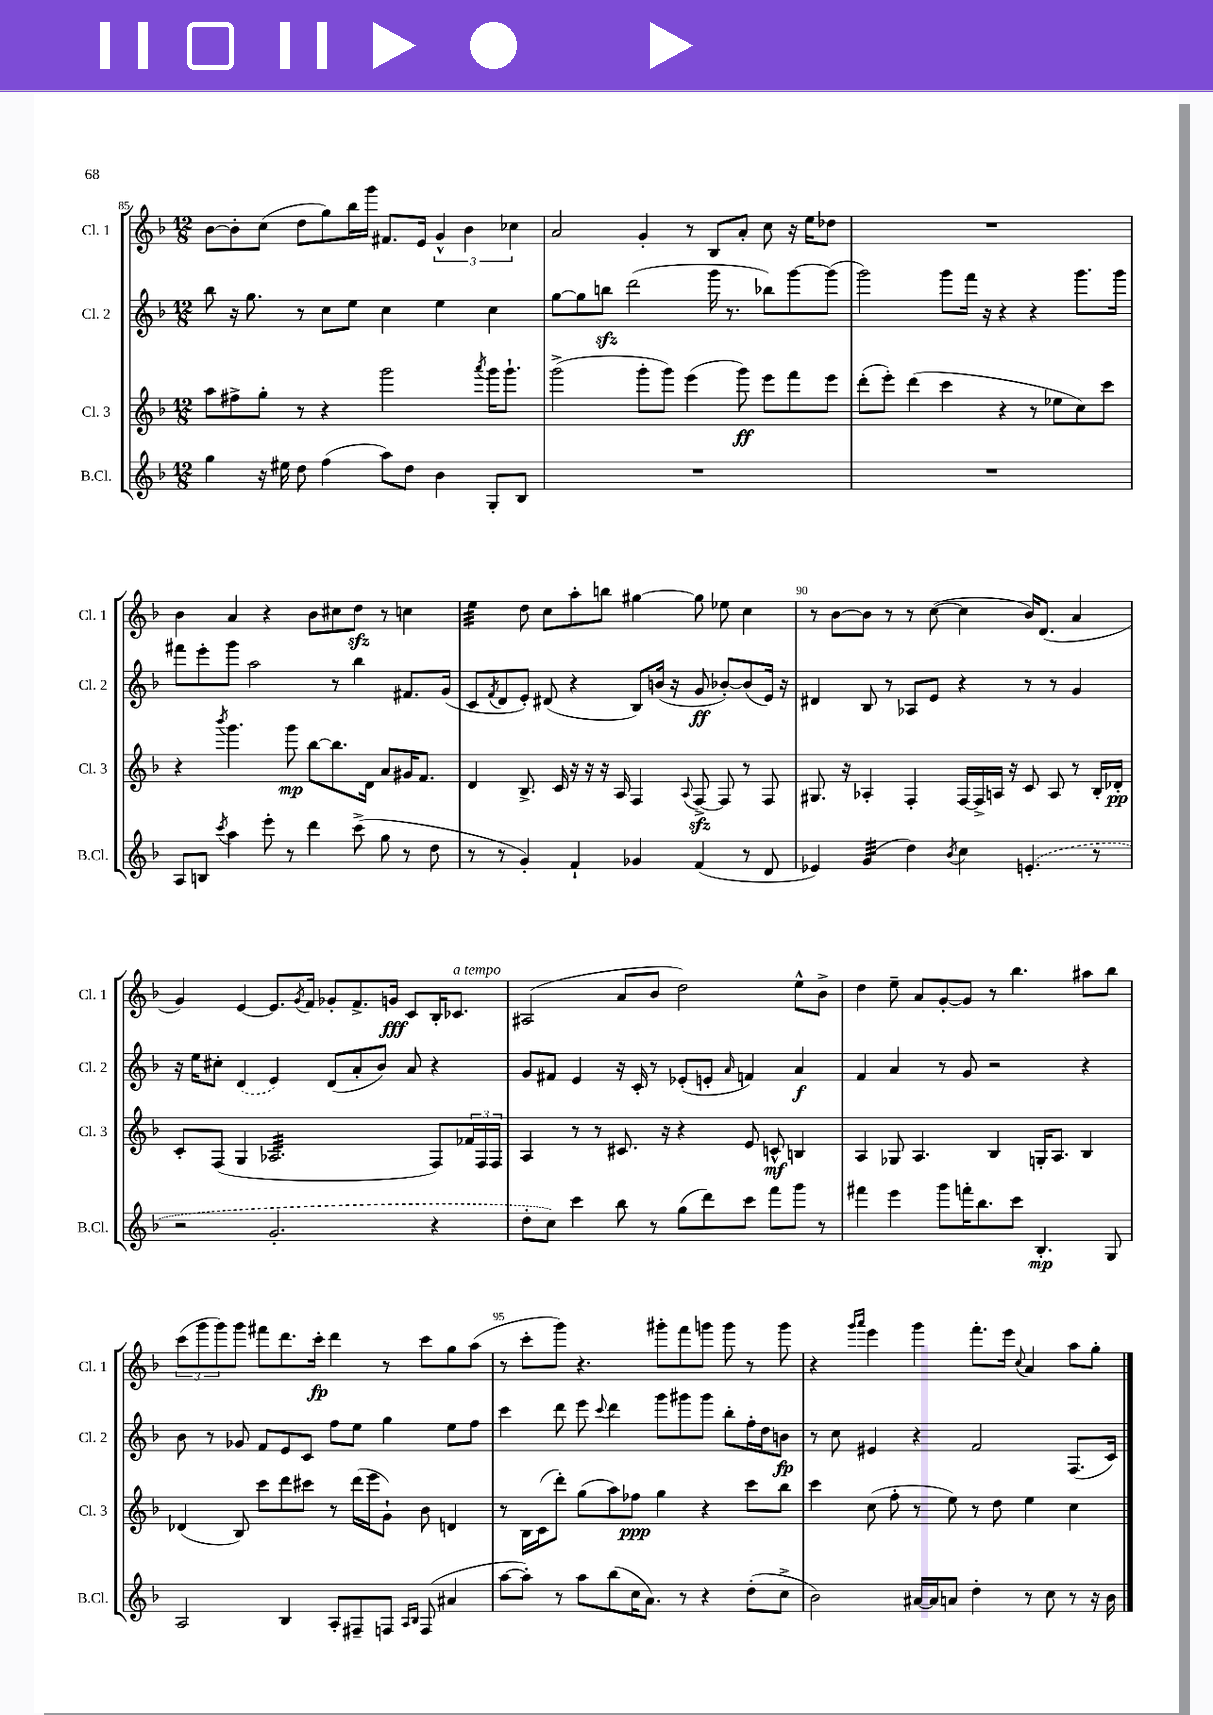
<<
\new StaffGroup <<
\new Staff = "s0" \with { instrumentName = "Cl. 1" shortInstrumentName = "Cl. 1" } {
    \clef treble \key f \major \numericTimeSignature \time 12/8
    bes'8~ bes'8-. c''8( d''8 g''8) bes''16 g'''16 fis'8. e'16 \tuplet 3/2 { g'4-^ bes'4 ces''4 } |
    a'2 g'4-. r8 bes8 a'8-. c''8 r16 e''16 des''8 |
    R1. |
    bes'4 a'4 r4 bes'8 cis''8 d''8\sfz r8 c''4 |
    e''4:32 d''8 c''8 a''8-. b''8 gis''4~ gis''8 ees''8 c''4 |
    r8 bes'8~ bes'8 r8 r8 c''8~( c''4 bes'16) d'8.( a'4 |
    g'4) e'4~ e'8. \acciaccatura { g'8 } f'16 ges'8-. f'8.-> g'16\fff c'8 bes16-. ces'8.^\markup { \italic "a tempo" } |
    ais2( a'8 bes'8 d''2) e''8-^ bes'8-> |
    d''4 e''8-- a'8 g'8~-. g'8 r8 bes''4. ais''8 bes''8 |
    \tuplet 3/2 { c'''8( g'''8 g'''8) } g'''8 fis'''8 d'''8. c'''16-.\fp d'''4 r8 c'''8 g''8 a''8( |
    r8 c'''8-. g'''8) r4. gis'''8-. f'''8 g'''8 g'''8 r8 g'''8 |
    r4 \grace { g'''16 a'''16 } e'''4 g'''4 f'''8.-. e'''16 \appoggiatura { c''8 } a'4 a''8 g''8-. \bar "|." |
}
\new Staff = "s1" \with { instrumentName = "Cl. 2" shortInstrumentName = "Cl. 2" } {
    \clef treble \key f \major \numericTimeSignature \time 12/8
    bes''8 r16 g''8. r8 c''8 e''8 c''4 e''4 c''4 |
    g''8~ g''8 b''8\sfz d'''2( g'''16 r8. bes''8) g'''8~ g'''8( |
    g'''2) g'''8 f'''16 r16 r4 r4 g'''8. g'''16 |
    fis'''8 e'''8-. g'''8 a''2 r8 bes''4 fis'8. g'16( |
    c'8 \acciaccatura { f'8 } d'8 e'8-.) dis'8( r4 bes8) b'16( r16 g'8\ff bes'8~-.) bes'8( e'16) r16 |
    dis'4 bes8 r8 aes8 e'8 r4 r8 r8 g'4 |
    r16 e''16 cis''8-. \once \slurDashed d'4( e'4) d'8( a'8-. bes'8) a'8 r4 |
    g'8 fis'8 e'4 r16 c'16-. r8 ees'8-.( e'8-. \grace { a'16 } f'4) a'4\f |
    f'4 a'4 r8 g'8 r2 r4 |
    bes'8 r8 ges'8 f'8 e'8 c'8 f''8 e''8 g''4 e''8 f''8 |
    c'''4 d'''8 e'''8 \appoggiatura { c'''8 } d'''4 g'''8 gis'''8 gis'''8 bes''8-. f''16-. d''16 b'8\fp |
    r8 c''8 eis'4 r4 f'2 f8.( c'16) \bar "|." |
}
\new Staff = "s2" \with { instrumentName = "Cl. 3" shortInstrumentName = "Cl. 3" } {
    \clef treble \key f \major \numericTimeSignature \time 12/8
    a''8 fis''8-> g''8-. r8 r4 g'''2 \acciaccatura { a'''8 } g'''16 g'''8.-! |
    g'''2->( g'''8-. g'''8) e'''4( g'''8\ff) e'''8 f'''8 e'''8 |
    d'''8-.( e'''8-.) d'''4( c'''4 r4 r8 ees''8 c''8) c'''8 |
    r4 \acciaccatura { bes'''8 } g'''4. g'''8\mp bes''8~ bes''8. d'16 a'8 gis'16 f'8. |
    d'4 bes8.-> c'16 r16 r16 r16 a16 f4 \appoggiatura { a8 } f8~->\sfz f8 r8 f8 |
    gis8. r16 aes4-. f4-. f16~ f16-> a16 r16 c'8 a8 r8 bes16-. des'16-.\pp |
    c'8-. f8( g4 aes2.:32 f8) \tuplet 3/2 { fes'16 f16 f16 } |
    a4 r8 r8 cis'8. r16 r4 e'8 c'8-^\mf b4 |
    a4 ges8 a4. bes4 g16-. a8. bes4 |
    des'4( bes8) c'''8 d'''8 cis'''8 r8 d'''16( e'''16 g'8-!) bes'8 d'4 |
    r8 bes16 c'16( d'''8-.) g''8( a''8) fes''8\ppp g''4 r4 c'''8 bes''8 |
    c'''4 c''8( f''8-. r8 e''8) r8 d''8 e''4 c''4 \bar "|." |
}
\new Staff = "s3" \with { instrumentName = "B.Cl." shortInstrumentName = "B.Cl." } {
    \clef treble \key f \major \numericTimeSignature \time 12/8
    g''4 r16 eis''16 d''8 f''4( a''8) d''8 bes'4 g8-. bes8 |
    R1. |
    R1. |
    a8 b8 \acciaccatura { c'''8 } a''4 e'''8-. r8 d'''4 c'''8->( g''8 r8 d''8 |
    r8 r8 g'4-.) f'4-! ges'4 f'4( r8 d'8 |
    ees'4) g'4:32( d''4) \acciaccatura { bes'8 } c''4 \once \slurDashed e'4.-.( r8 |
    r2 g'2.-. r4 |
    d''8-. c''8) c'''4 bes''8 r8 g''8( d'''8) c'''8 f'''8 g'''8 r8 |
    fis'''4 e'''4 g'''8 f'''16-. bes''8. c'''8 bes4.-.\mp g8 |
    a2 bes4 a8-. fis8-- f8 \grace { a16 bes16 } f8( ais'4 |
    a''8~ a''8-.) r8 a''8 bes''8( c''16 a'8.) r8 r4 d''8-.( c''8-> |
    bes'2) ais'16~ ais'16 a'8 d''4-. r8 c''8 r8 r16 bes'16 \bar "|." |
}
>>
>>
\layout { \context { \Score currentBarNumber = #85 \override BarNumber.break-visibility = ##(#f #t #t) barNumberVisibility = #(every-nth-bar-number-visible 5) } }
